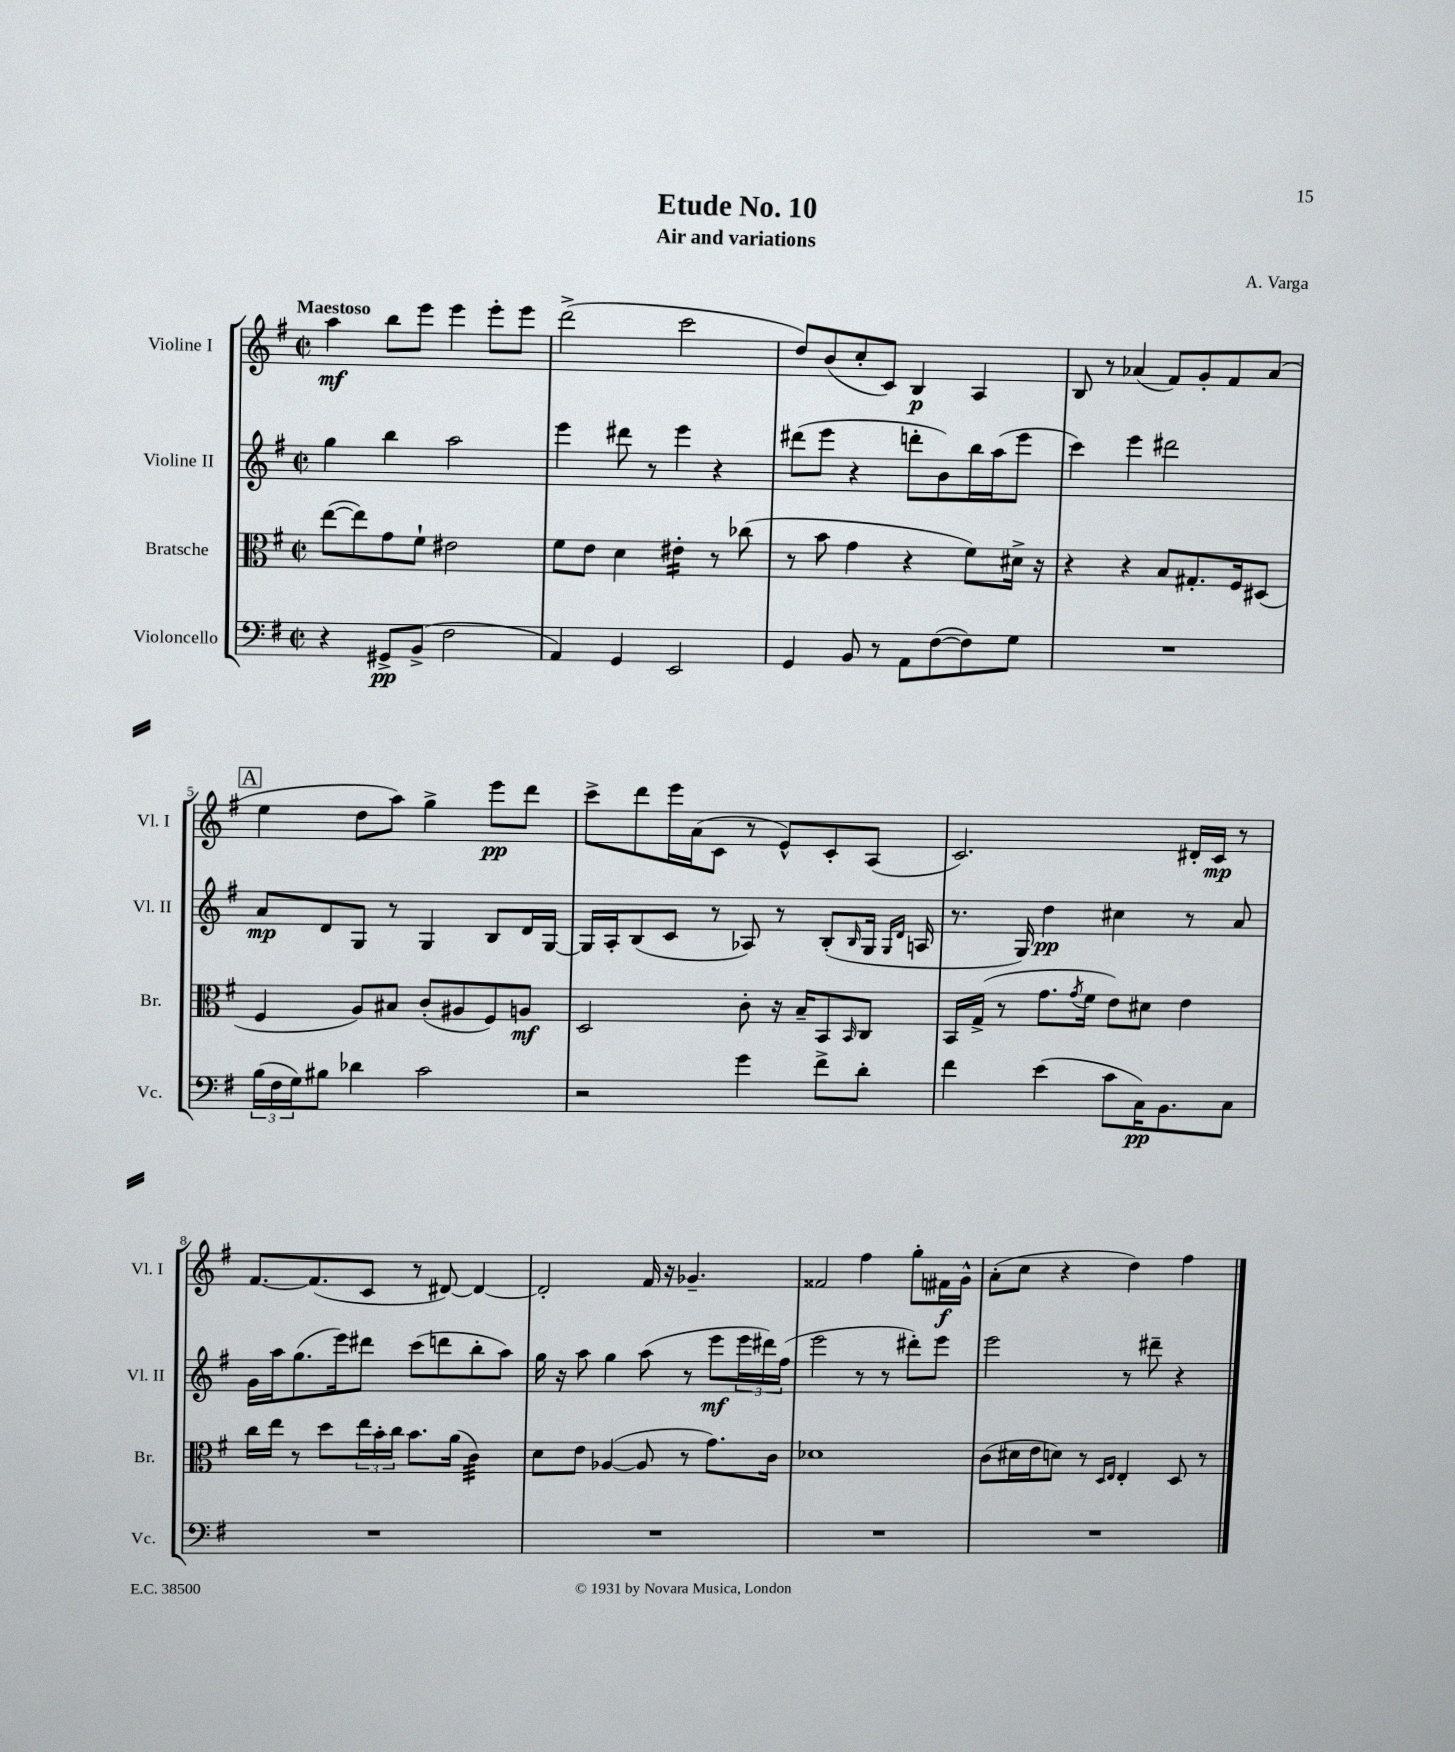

**kern	**kern	**kern	**kern
*staff4	*staff3	*staff2	*staff1
*clefF4	*clefC3	*clefG2	*clefG2
*k[f#]	*k[f#]	*k[f#]	*k[f#]
*M2/2	*M2/2	*M2/2	*M2/2
*met(c|)	*met(c|)	*met(c|)	*met(c|)
4r	([8ee	4gg	4aa
.	8ee])	.	.
8GG#^	8g	4bb	8bb
(8BB^	8f#`	.	8eee
2F#	2e#	2aa	4eee
.	.	.	8eee'
.	.	.	8eee
=	=	=	=
4AA)	8f#	4eee	(2ddd^
.	8e	.	.
4GG	4d	8ddd#	.
.	.	8r	.
2EE	4e#'	4eee	2ccc
.	8r	4r	.
.	(8cc-	.	.
=	=	=	=
4GG	8r	(8ddd#	8dd)
.	8b	8eee	(8b
8BB	4g	4r	8cc'
8r	.	.	8c)
8AA	4r	8ddd'	4B
([8F#	.	8b)	.
8F#])	8f#)	16bb	4A
.	.	(16aa	.
8G	16d#^	8eee	.
.	16r	.	.
=	=	=	=
1r	4r	4ccc)	8B
.	.	.	8r
.	4r	4eee	(4a-
.	8B	2ddd#	8f#)
.	8.G#'	.	8g'
.	.	.	8f#
.	16F#	.	.
.	(8D#	.	(8a-
=	=	=	=
(24B	4F#	8a	4ee
24F#	.	.	.
24G)	.	.	.
8B#	.	8d	.
4d-	8A)	8G	8dd
.	8B#	8r	8aa)
2c	(8c'	4G	4gg^
.	8A#	.	.
.	8F#)	8B	8eee
.	8A	16d	8ddd
.	.	[16G	.
=	=	=	=
2r	2D	16G]	8ccc^
.	.	16A'	.
.	.	(8B	8ddd
.	.	8c	16eee
.	.	.	(16a
.	.	8r	8c
4g	8c'	8A-)	8r
.	16r	8r	8e^^)
.	16B~	.	.
8f#^	8BB	(8B'	8c'
.	16qqBB	16qqB	.
8d'	8C	16G	(8A
.	.	16qqG	.
.	.	16qqd	.
.	.	16A	.
=	=	=	=
4f#	16BB	8.r	2.c)
.	(16G^	.	.
.	8r	.	.
.	.	16G)	.
(4e	8.g	4dd	.
.	8qg	.	.
.	16f#	.	.
8c	8e)	4cc#	.
16C)	8d#	.	.
8.BB	.	.	.
.	4e	8r	16d#'
.	.	.	16c
8C	.	8a	8r
=	=	=	=
1r	16cc	16g	[8.f#
.	16ee	16aa	.
.	8r	(8.gg	.
.	.	.	(8.f#]
.	8dd	.	.
.	.	16eee)	.
.	24ee	8ddd#	8c
.	24b'	.	.
.	24cc	.	.
.	8.b	(8ccc	8r
.	.	8ddd	[8d#)
.	(16a	.	.
.	4c)	8bb'	4d#_
.	.	8aa)	.
=	=	=	=
1r	8d	16gg	2d#']
.	.	16r	.
.	8e	8aa	.
.	([4A-	4gg	.
.	8A-]	(8aa	16f#
.	.	.	16r
.	8r	8r	4.g-~
.	8.g)	8eee	.
.	.	24eee	.
.	.	24ddd#)	.
.	16c	.	.
.	.	(24ff#	.
=	=	=	=
1r	1d-	2eee	2f##
.	.	8r	4ff#
.	.	8r	.
.	.	8ddd#')	8gg'
.	.	8eee	16f#
.	.	.	16g^^
=	=	=	=
1r	(8c	2eee	(8a'
.	16d#	.	8cc
.	16e	.	.
.	8d)	.	4r
.	8r	.	.
.	16qqD	.	.
.	16qqE	.	.
.	4E'	8r	4dd)
.	.	8ddd#~	.
.	8D	4r	4ff#
.	8r	.	.
==	==	==	==
*-	*-	*-	*-
